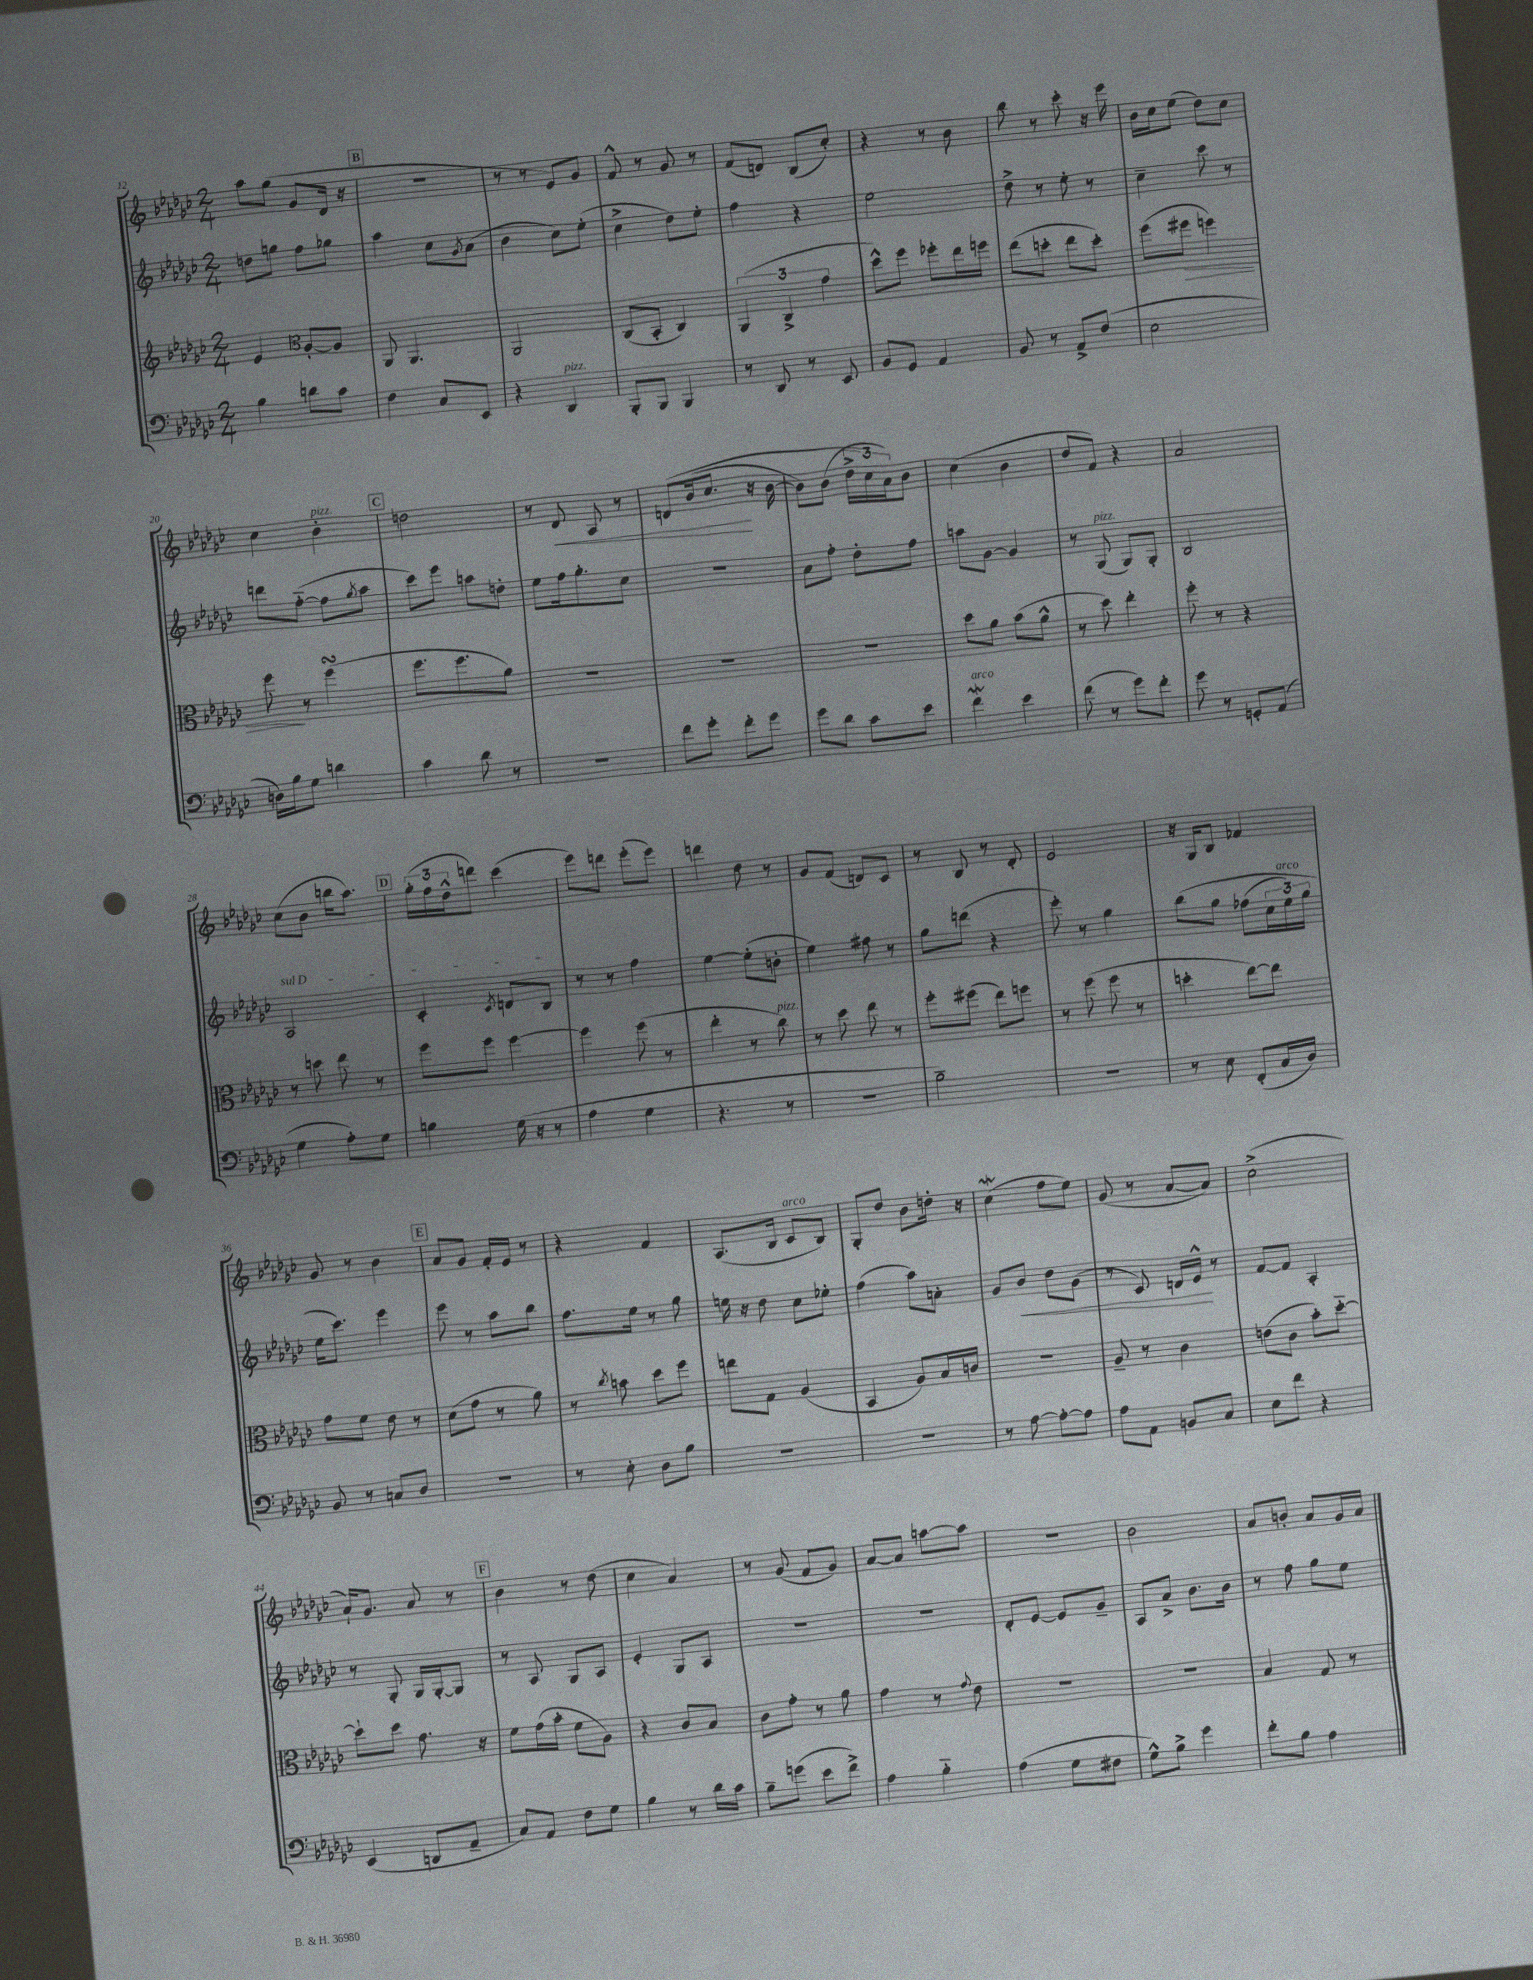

**kern	**kern	**kern	**kern
*staff4	*staff3	*staff2	*staff1
*clefF4	*clefG2	*clefG2	*clefG2
*k[b-e-a-d-g-c-]	*k[b-e-a-d-g-c-]	*k[b-e-a-d-g-c-]	*k[b-e-a-d-g-c-]
*M2/4	*M2/4	*M2/4	*M2/4
4B-	4e-	8dd	8aa-
.	.	8gg	(8gg-
*	*clefC3	*	*
8d	[8A-'	8ff	8g-
8c-	8A-]	8gg-	16d-
.	.	.	16r
=	=	=	=
4F	8AA-	4aa-	2r
.	4.AA-	.	.
8C-	.	8cc-	.
.	.	8qg-	.
8EE-	.	(8a-	.
=	=	=	=
4r	2AA-	4b-	8r
.	.	.	8r
4DD-	.	8cc-)	8e-)
.	.	(8ee-'	8g-
=	=	=	=
8BBB-'	(8C-	4cc-^	8f^^
8BBB-	8BB-'	.	8r
4BBB-	4C-)	8dd-)	8g-
.	.	8ee-'	8r
=	=	=	=
8r	(6AA-	4ff	(8f
8DD-	.	.	8d)
.	6C-^	.	.
8r	.	4r	(8B-
.	6g-	.	.
8EE-	.	.	8cc-')
=	=	=	=
8BB-	8dd-^^)	2ee-	4r
8GG-	8ff	.	.
4AA-	8ff-'	.	8r
.	16ee-	.	8b-
.	16ff	.	.
=	=	=	=
8BB-	(8ee-	8dd-^	8bb-
8r	8dd'	8r	8r
8AA-^	8ee-	8ee-'	8ccc-'
(8F	8dd')	8r	16r
.	.	.	16eee-
=	=	=	=
2E-	(8ff	4cc-~	16b-
.	.	.	16cc-
.	8ff#	.	(8ee-
.	4ff)	8ccc-	8dd-)
.	.	8r	8cc-
=	=	=	=
16D)	8ff	8ddd	4cc-
16B-	.	.	.
8G-	8r	([8ff'~	.
4d	(4ff	8ff]	4b-'
.	.	8qgg-	.
.	.	8aa-	.
=	=	=	=
4c-	8.ff	8ccc-)	2dd
.	.	8eee-	.
.	8.ff	.	.
8d-	.	8aa	.
8r	8a-)	8dd'	.
=	=	=	=
2r	2r	8ee-	8r
.	.	16ff	8d-
.	.	8.gg-'	.
.	.	.	8A-
.	.	8cc-	8r
=	=	=	=
8f	2r	2r	&(8d
8g-'	.	.	(16b-
.	.	.	8.cc-
8f'	.	.	.
8g-	.	.	16r
.	.	.	[16b-
=	=	=	=
8g-	2r	8a-	8b-])
8d-	.	8ff'	(8b-
8c-	.	8dd-'	24dd-^
.	.	.	24cc-&)
.	.	.	24a-)
8e-	.	8ff	8b-
=	=	=	=
4f	8dd-	8aa	(4cc-
.	8a-	[8g-	.
4e-	(8b-	4g-]	4b-
.	8a-^^	.	.
=	=	=	=
(8f	8r	8r	8dd-
8r	8dd-)	(8G-	8f)
8g-)	4ee-'	8G-)	4r
8f'	.	8G-'	.
=	=	=	=
8g-	8ff'	2B-	2a-
8r	8r	.	.
8GG'	4r	.	.
(8AA-	.	.	.
=	=	=	=
4G-	8r	2A-	(8cc-
.	8dd	.	8b-
8A-')	8ee-	.	16bb
.	.	.	8.aa-)
8G-	8r	.	.
=	=	=	=
4B	8ff	4c-'	(24gg-'
.	.	.	24ff
.	.	.	24dd-^^
.	8ff	.	8ddd)
.	.	8qc-	.
(16G-	[4ff	8d	(4ccc-
16r	.	.	.
8r	.	8B-	.
=	=	=	=
4A-	4ff]	8r	8eee-)
.	.	8r	8ddd
4G-	(8ff	4ff	(8eee-'
.	8r	.	8eee-)
=	=	=	=
4.r	4ee-'	[4ee-	4ddd
.	8r	(8ee-']	8dd-
8r	8cc-)	8b'	8r
=	=	=	=
2r	8r	4ee-)	8g-
.	8dd-	.	(8f
.	8ee-	8ff#	8d)
.	8r	8r	8c-
=	=	=	=
2B-~)	8ff'	8gg-	8r
.	(8ff#	(8ddd	8B-
.	8ee-)	4r	8r
.	8ff	.	8d-'
=	=	=	=
2r	8r	8eee-')	2e-
.	(8ff	8r	.
.	8ff	4gg-	.
.	8r	.	.
=	=	=	=
8r	4dd'	&(8bb-	16r
.	.	.	16G-
8E-	.	8gg-	8B-
(8FF'	[8ee-)	(8ff-	4f-
16C-	8ee-]	24cc-	.
.	.	24ee-)	.
16D-)	.	.	.
.	.	24gg-	.
=	=	=	=
8BB-	8g-	16ee-	8g-
.	.	8.ccc-&)	.
8r	8f	.	8r
8C	8e-	4eee-	4b-
8D-	8r	.	.
=	=	=	=
2r	(8d-	8eee-	8a-
.	8g-	8r	8g-
.	8r	8aa-	16f'
.	.	.	16e-
.	8a-)	8bb-	8r
=	=	=	=
8r	8r	8.ff	4r
.	8qcc-	.	.
8E-'	8b	.	.
.	.	16ee-	.
8D-	8dd-	8r	4f
8B-	8ff	8gg-	.
=	=	=	=
2r	8ee	16ee	(8.A-
.	.	16r	.
.	8G-	8dd-	.
.	.	.	16B-
.	(4A-	8cc-	8c-
.	.	8ee-'	8B-)
=	=	=	=
2r	4BB-	(4ff	8G-'
.	.	.	8dd-
.	8A-)	8aa-)	8b-
.	16B-	8a'	16dd'
.	16c	.	16r
=	=	=	=
8r	2r	8g-	(4cc-
[8A-	.	8b-	.
8A-'_	.	8dd-	8ff
8A-]	.	(8g-	8ee-)
=	=	=	=
8A-	8A-~	8r	(8g-
8AA-	8r	8c-)	8r
8BB	4c-	16d	[8a-
.	.	16e-^^	.
8C-	.	8r	8a-])
=	=	=	=
8E-	(8e	[8f	(2cc-^
8f	8c-	8f]	.
4r	8b-')	4A-'	.
.	[8dd-'~	.	.
=	=	=	=
(4EE-	8dd-`]	8r	16a-`)
.	.	.	8.g-
.	8dd-	8G-'	.
8DD	8.g-	16G-	8a-
.	.	[16G-'	.
8AA-~	.	8G-]	8r
.	16r	.	.
=	=	=	=
8C-)	8f	8r	4b-
8AA-	(16g-	8A-	.
.	16b-'	.	.
8F	8f	8G-	8r
8G-	8A-)	8A-	(8dd-
=	=	=	=
4B-	4r	4e-'	4cc-
8r	8c-	8G-	4a-)
16d-	8B-	8A-	.
16c-	.	.	.
=	=	=	=
8B-~	8c-	2r	8r
(8g	8g-'	.	(8g-
8e-	8r	.	8f
8f^)	8a-	.	8g-)
=	=	=	=
4A-	4g-	2r	[8a-
.	.	.	8a-]
4B-'~	8r	.	[8aa
.	8qqg-	.	.
.	8e-	.	8aa]
=	=	=	=
(4A-	2r	8d-'	2r
.	.	[8e-	.
8G-	.	8e-]	.
8F#	.	8g-~	.
=	=	=	=
8G-^^)	2r	8A-	2b-
8B-^	.	8a-^	.
4g-	.	8.b-	.
.	.	16b-	.
=	=	=	=
8f'	4B-	8r	8a-
8B-	.	8ff	8b'
4A-	8G-	8gg-	8a-
.	8r	8ee-	16g-
.	.	.	16a-
==	==	==	==
*-	*-	*-	*-
